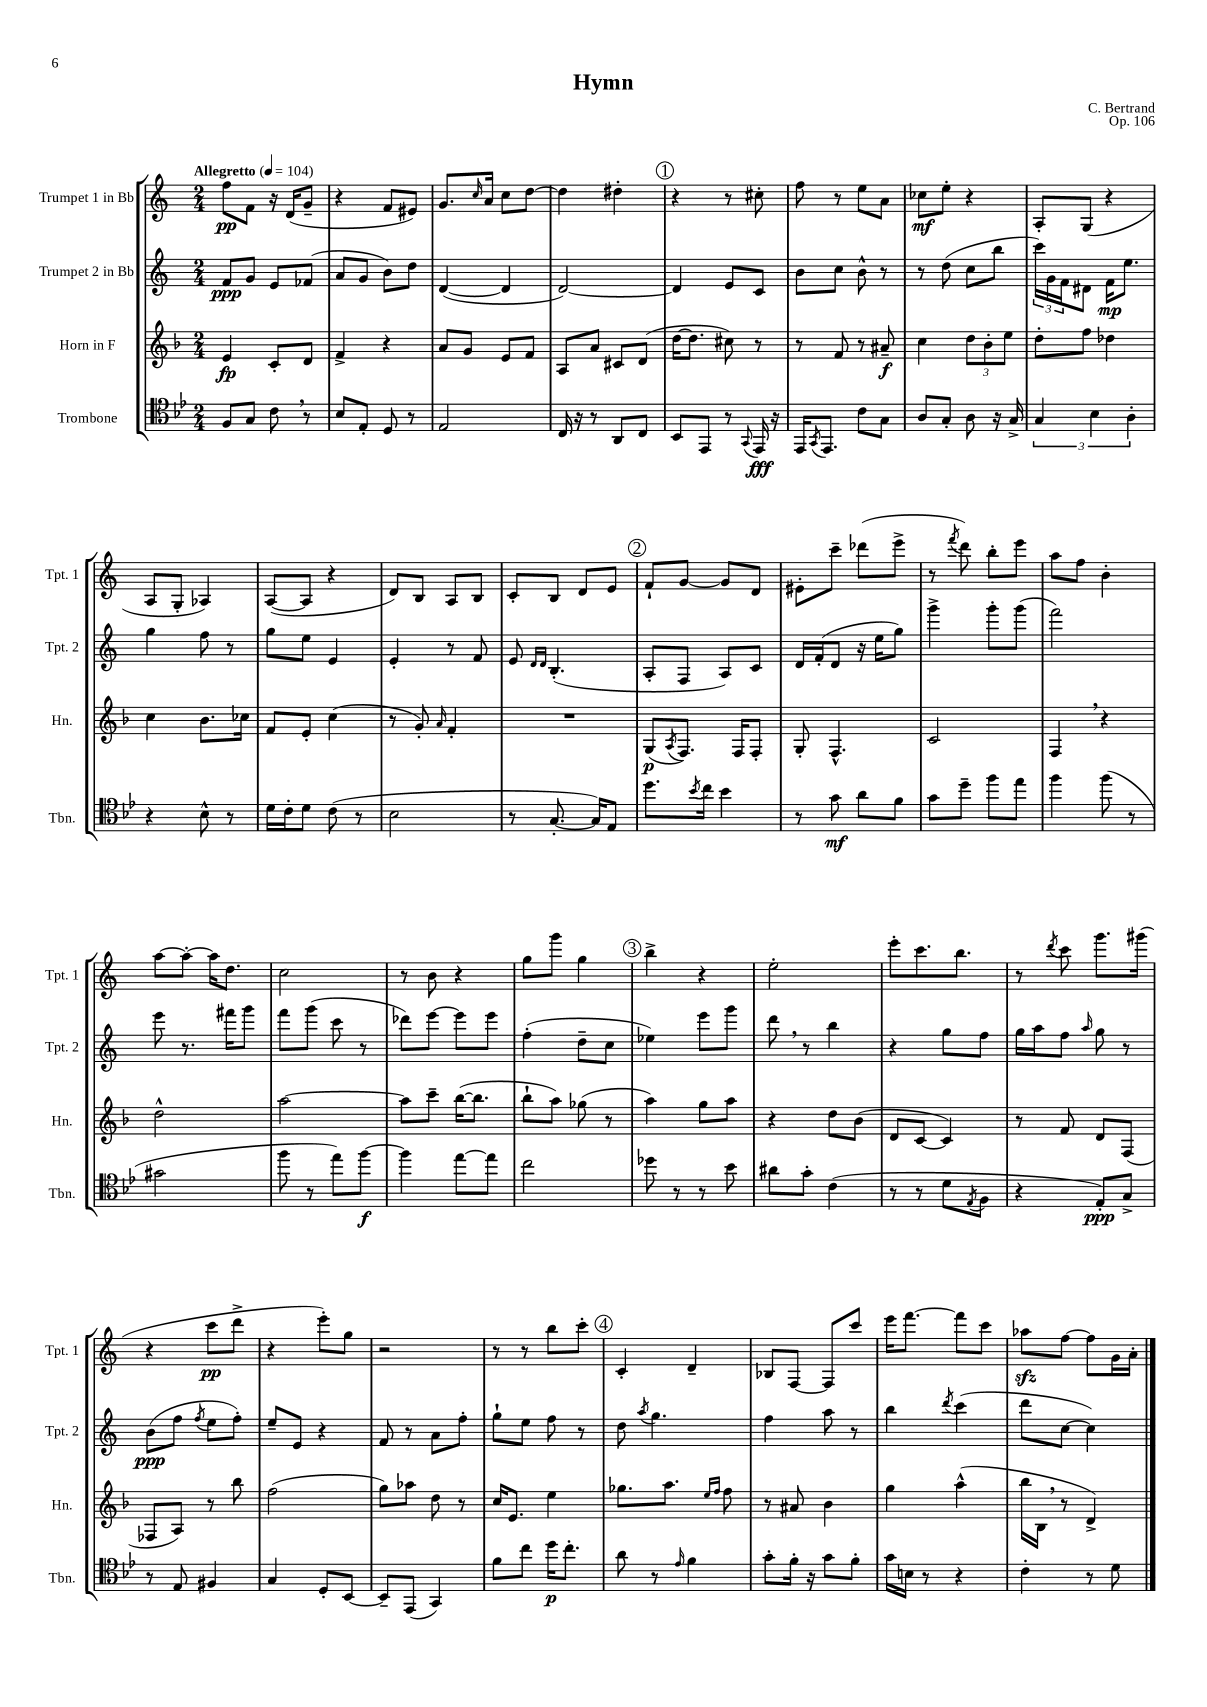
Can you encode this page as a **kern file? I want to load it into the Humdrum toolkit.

**kern	**kern	**kern	**kern
*staff4	*staff3	*staff2	*staff1
*clefC4	*clefG2	*clefG2	*clefG2
*k[b-e-]	*k[b-]	*k[]	*k[]
*M2/4	*M2/4	*M2/4	*M2/4
*MM104	*MM104	*MM104	*MM104
8F	4e	8f	8ff
8G	.	8g	8f
8c	8c'	8e	16r
.	.	.	(16d
8r	8d	(8f-	8g~
=	=	=	=
8B-	4f^	8a	4r
8E-'	.	8g	.
8D	4r	8b)	8f
8r	.	8dd	8e#)
=	=	=	=
2E-	8a	([4d	8.g
.	8g	.	.
.	.	.	16qqcc
.	.	.	16a
.	8e	4d]	8cc
.	8f	.	[8dd
=	=	=	=
16C	8A	[2d)	4dd]
16r	.	.	.
8r	8a	.	.
8AA	8c#	.	4dd#'
8C	(8d	.	.
=	=	=	=
8BB-	[16dd	4d]	4r
.	8.dd]	.	.
8EE-	.	.	.
8r	8cc#)	8e	8r
8qqGG	.	.	.
16EE-	8r	8c	8cc#'
16r	.	.	.
=	=	=	=
16EE-	8r	8b	8ff
8qGG	.	.	.
8.EE-	.	.	.
.	8f	8cc	8r
8c	8r	8b^^	8ee
8G	8a#~	8r	8a
=	=	=	=
8A	4cc	8r	8cc-
8G'	.	(8dd	8ee'
8A	12dd	8cc	4r
.	12b-'	.	.
16r	.	8bb	.
.	12ee	.	.
16G^	.	.	.
=	=	=	=
6G	8dd'	24ccc)	8A'
.	.	24g	.
.	.	24f	.
.	8ff	8d#	(8G
6B-	.	.	.
.	4dd-	16f	4r
.	.	8.ee	.
6A'	.	.	.
=	=	=	=
4r	4cc	4gg	8A
.	.	.	8G'
8B-^^	8.b-	8ff	4A-)
8r	.	8r	.
.	16cc-	.	.
=	=	=	=
16d	8f	8gg	([8A
16c'	.	.	.
8d	8e'	8ee	8A]
(8c	(4cc	4e	4r
8r	.	.	.
=	=	=	=
2B-	8r	4e'	8d)
.	8g')	.	8B
.	16qqa	.	.
.	4f'	8r	8A
.	.	8f	8B
=	=	=	=
8r	2r	8e	8c'
.	.	16qqd	.
.	.	16qqd	.
[8.G'	.	(4.B'	8B
.	.	.	8d
16G])	.	.	.
8E-	.	.	8e
=	=	=	=
8.dd	(8G	8A'	8f`
.	8qA	.	.
.	8.F)	8F	[8g
8qb-	.	.	.
16cc	.	.	.
4b-	.	8A)	8g]
.	16F	.	.
.	8F'	8c	8d
=	=	=	=
8r	8G'	16d	8e#'
.	.	(16f'	.
8g	4.F^^	8d	8ccc~
8a	.	16r	(8ddd-
.	.	16ee	.
8f	.	8gg)	8eee^
=	=	=	=
8g	2c	4ggg^	8r
.	.	.	8qfff
8dd~	.	.	8ddd)
8ff	.	8ggg'	8bb'
8ee-	.	(8ggg	8eee
=	=	=	=
4ff	4F	2fff)	8aa
.	.	.	8ff
(8ff	4r	.	4b'
8r	.	.	.
=	=	=	=
2g#	2dd^^	8eee	[8aa
.	.	8.r	8aa'_
.	.	.	16aa]
.	.	16fff#	8.dd
.	.	8ggg	.
=	=	=	=
8ff	[2aa	8fff	2cc
8r	.	(8ggg	.
8ee-)	.	8ccc	.
[8ff	.	8r	.
=	=	=	=
4ff]	8aa]	8ddd-)	8r
.	8ccc~	[8eee	8b
[8ee-	([16bb-	8eee]	4r
.	8.bb-]	.	.
8ee-]	.	8eee	.
=	=	=	=
2cc	8bb-`	(4ff'	8gg
.	8aa)	.	8ggg
.	(8gg-	8dd~	4gg
.	8r	8cc	.
=	=	=	=
8dd-	4aa)	4ee-)	4bb^
8r	.	.	.
8r	8gg	8eee	4r
8b-	8aa	8ggg	.
=	=	=	=
8a#	4r	8ddd	2ee'
8g'	.	8r	.
(4c	8dd	4bb	.
.	(8b-	.	.
=	=	=	=
8r	8d	4r	8eee'
8r	[8c	.	8.ccc
8d	4c])	8gg	.
.	.	.	8.bb
8qE-	.	.	.
8F	.	8ff	.
=	=	=	=
4r	8r	16gg	8r
.	.	16aa	.
.	.	.	8qddd
.	8f	8ff	8ccc
.	.	16qqaa	.
8E-')	8d	8gg	8.ggg
8G^	(8F	8r	.
.	.	.	(16ggg#
=	=	=	=
8r	8F-	(8b	4r
8E-	8A)	8ff	.
.	.	8qff	.
4F#	8r	8ee	8ccc
.	8bb-	8ff')	8ddd^
=	=	=	=
4G	(2ff	8ee~	4r
.	.	8e	.
8D'	.	4r	8eee')
[8BB-	.	.	8gg
=	=	=	=
8BB-~]	8gg)	8f	2r
(8EE-	8aa-	8r	.
4GG)	8dd	8a	.
.	8r	8ff'	.
=	=	=	=
8f	16cc	8gg`	8r
.	8.e	.	.
8cc	.	8ee	8r
16dd	4ee	8ff	8bb
8.cc'	.	.	.
.	.	8r	8ccc'
=	=	=	=
8a	8.gg-	8dd	4c'
.	.	8qaa	.
8r	.	4.gg	.
.	8.aa	.	.
16qqe-	.	.	.
4f	.	.	4d~
.	16qqee	.	.
.	16qqff	.	.
.	8ff	.	.
=	=	=	=
8g'	8r	4ff	8B-
16f'	8a#	.	[8F
16r	.	.	.
8g	4b-	8aa	8F]
8f'	.	8r	8ccc
=	=	=	=
16g	4gg	4bb	16eee
16B	.	.	[8.fff
8r	.	.	.
.	.	8qddd	.
4r	(4aa^^	(4ccc	8fff]
.	.	.	8ccc
=	=	=	=
4c'	16bb-	8ddd	8aa-
.	16B-	.	.
.	8r	[8cc	[8ff
8r	4d^)	4cc])	8ff]
8d	.	.	16g
.	.	.	16a'
==	==	==	==
*-	*-	*-	*-
